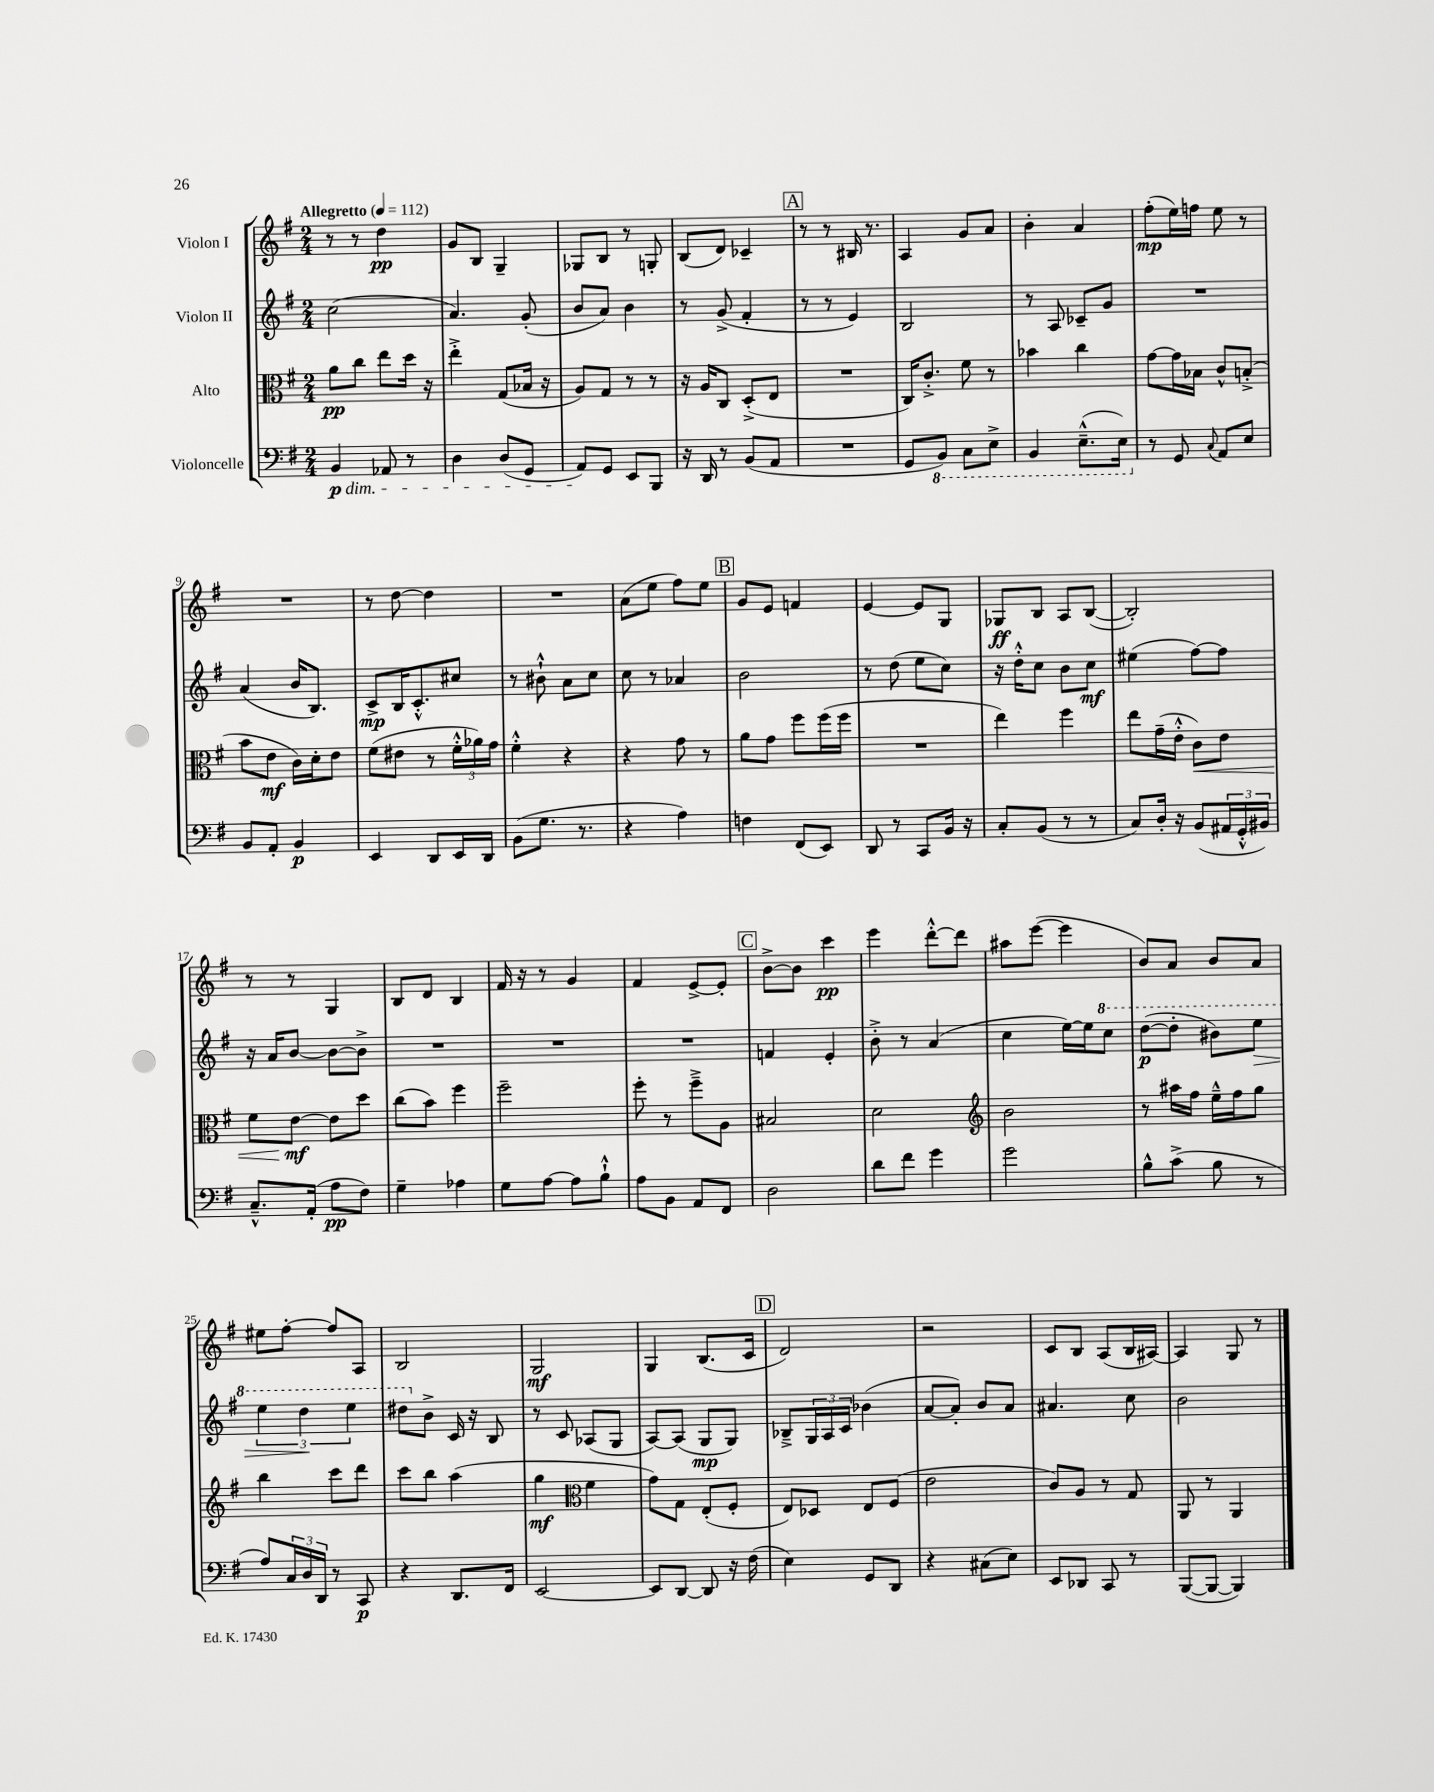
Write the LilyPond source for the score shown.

<<
\new StaffGroup <<
\new Staff = "s0" \with { instrumentName = "Violon I" } {
    \clef treble \key g \major \numericTimeSignature \time 2/4 \tempo "Allegretto" 4 = 112
    r8 r8 d''4\pp |
    g'8 b8 g4-- |
    ges8 b8 r8 g8-. |
    b8( d'8) ces'4-- |
    \mark \markup { \box "A" } r8 r8 bis16 r8. |
    a4 g'8 a'8 |
    b'4-. a'4 |
    fis''8-.\mp( e''16) f''16 e''8 r8 |
    R2 |
    r8 d''8~ d''4 |
    R2 |
    a'8( e''8 fis''8) e''8 |
    \mark \markup { \box "B" } g'8 e'8 f'4 |
    e'4~ e'8 g8 |
    ges8\ff b8 a8 b8~( |
    b2-.) |
    r8 r8 g4 |
    b8 d'8 b4 |
    fis'16 r16 r8 g'4 |
    fis'4 e'8~-> e'8-. |
    \mark \markup { \box "C" } b'8~-> b'8 c'''4\pp |
    e'''4 d'''8~-.-^ d'''8 |
    ais''8 e'''8~( e'''4 |
    b'8) a'8 b'8 a'8 |
    eis''8 fis''8~-. fis''8 a8 |
    b2 |
    g2\mf |
    g4 b8.( c'16 |
    \mark \markup { \box "D" } d'2) |
    r2 |
    c'8 b8 a8( b16 ais16~) |
    ais4 g8 r8 \bar "|." |
}
\new Staff = "s1" \with { instrumentName = "Violon II" } {
    \clef treble \key g \major \numericTimeSignature \time 2/4
    c''2( |
    a'4.) g'8-.( |
    b'8 a'8) b'4 |
    r8 g'8->( fis'4-. |
    \mark \markup { \box "A" } r8 r8 e'4) |
    b2 |
    r8 a8 ces'8-- g'8 |
    R2 |
    a'4( b'16 b8.) |
    c'8->\mp b16 c'8.-.-^ cis''8 |
    r8 bis'8-!-^ a'8 c''8 |
    c''8 r8 aes'4 |
    \mark \markup { \box "B" } b'2 |
    r8 d''8( e''8 c''8) |
    r16 d''16-.-^ c''8 b'8 c''8\mf |
    eis''4( fis''8~) fis''8 |
    r16 a'16 b'8~ b'8~ b'8-> |
    R2 |
    R2 |
    R2 |
    \mark \markup { \box "C" } f'4 e'4-. |
    b'8-.-> r8 a'4( |
    c''4 e''16~) e''16 \ottava #1 c'''8 |
    d'''8~\p( d'''8-. bis''8) e'''8\> |
    \tuplet 3/2 { e'''4 d'''4\! e'''4 } |
    dis'''8 \ottava #0 b'8-> c'16 r16 b8 |
    r8 c'8 aes8( g8 |
    a8~) a8( g8\mp g8) |
    \mark \markup { \box "D" } bes8---> \tuplet 3/2 { g16 a16 c'16 } bes'4( |
    a'8~ a'8-.) b'8 a'8 |
    ais'4. c''8 |
    b'2 \bar "|." |
}
\new Staff = "s2" \with { instrumentName = "Alto" } {
    \clef alto \key g \major \numericTimeSignature \time 2/4
    a'8\pp c''8 e''8 d''16 r16 |
    e''4-.-> g8( bes16 r16 |
    a8) g8 r8 r8 |
    r16 a16 c8 d8-.->( e8 |
    \mark \markup { \box "A" } R2 |
    c16) c'8.-.-> fis'8 r8 |
    bes'4 c''4 |
    g'8~ g'16 bes16 c'8-^ b8-.->( |
    b'8 e'8\mf c'16) d'16-. e'8 |
    fis'8( eis'8 r8 \tuplet 3/2 { fis'16-.-^ aes'16) g'16 } |
    fis'4-.-^ r4 |
    r4 g'8 r8 |
    \mark \markup { \box "B" } a'8 g'8 fis''8 fis''16( fis''16 |
    R2 |
    e''4) fis''4 |
    e''8 g'16--( e'16-.-^ c'8\<) e'8 |
    fis'8 e'8~\mf\! e'8 d''8 |
    c''8( b'8) fis''4 |
    fis''2-- |
    fis''8-. r8 fis''8---> a8 |
    \mark \markup { \box "C" } bis2 |
    d'2 |
    \clef treble b'2 |
    r8 ais''16 fis''16 e''16---^ fis''16 g''8 |
    b''4 c'''8 d'''8 |
    c'''8 b''8 a''4( |
    g''4\mf \clef alto fis'4 |
    g'8) g8 e8-.( fis8-. |
    \mark \markup { \box "D" } e8) des8 e8 fis8( |
    e'2 |
    c'8) a8 r8 g8 |
    a,8 r8 a,4 \bar "|." |
}
\new Staff = "s3" \with { instrumentName = "Violoncelle" } {
    \clef bass \key g \major \numericTimeSignature \time 2/4
    b,4\p\dim aes,8 r8 |
    d4 d8( g,8 |
    a,8\!) g,8 e,8 b,,8 |
    r16 d,16 r8 b,8( a,8 |
    \mark \markup { \box "A" } R2 |
    g,8 \ottava #-1 b,,8) c,8 e,8-> |
    b,,4 e,8.---^( e,16) \ottava #0 |
    r8 g,8 \appoggiatura { c8 } a,8 e8 |
    b,8 a,8-. b,4\p |
    e,4 d,8 e,16 d,16 |
    b,8( g8. r8. |
    r4 a4) |
    \mark \markup { \box "B" } f4 fis,8( e,8) |
    d,8 r8 c,8 b,16 r16 |
    c8-. b,8( r8 r8 |
    c8) d16-. r16 b,8( \tuplet 3/2 { ais,16 g,16-.-^ bis,16) } |
    c8.---^ a,16-.( a8\pp fis8) |
    g4-- aes4 |
    g8 a8~ a8 b8-!-^ |
    a8 b,8 a,8 fis,8 |
    \mark \markup { \box "C" } d2 |
    d'8 fis'8 g'4 |
    g'2 |
    b8-^ c'8->( b8 r8 |
    a8) \tuplet 3/2 { c16 d16 d,16 } r8 c,8\p |
    r4 d,8. fis,16 |
    e,2~ |
    e,8 d,8~ d,8 r16 fis16( |
    \mark \markup { \box "D" } e4) g,8 d,8 |
    r4 cis8( e8) |
    e,8 des,8 c,8 r8 |
    b,,8~( b,,8~ b,,4) \bar "|." |
}
>>
>>
